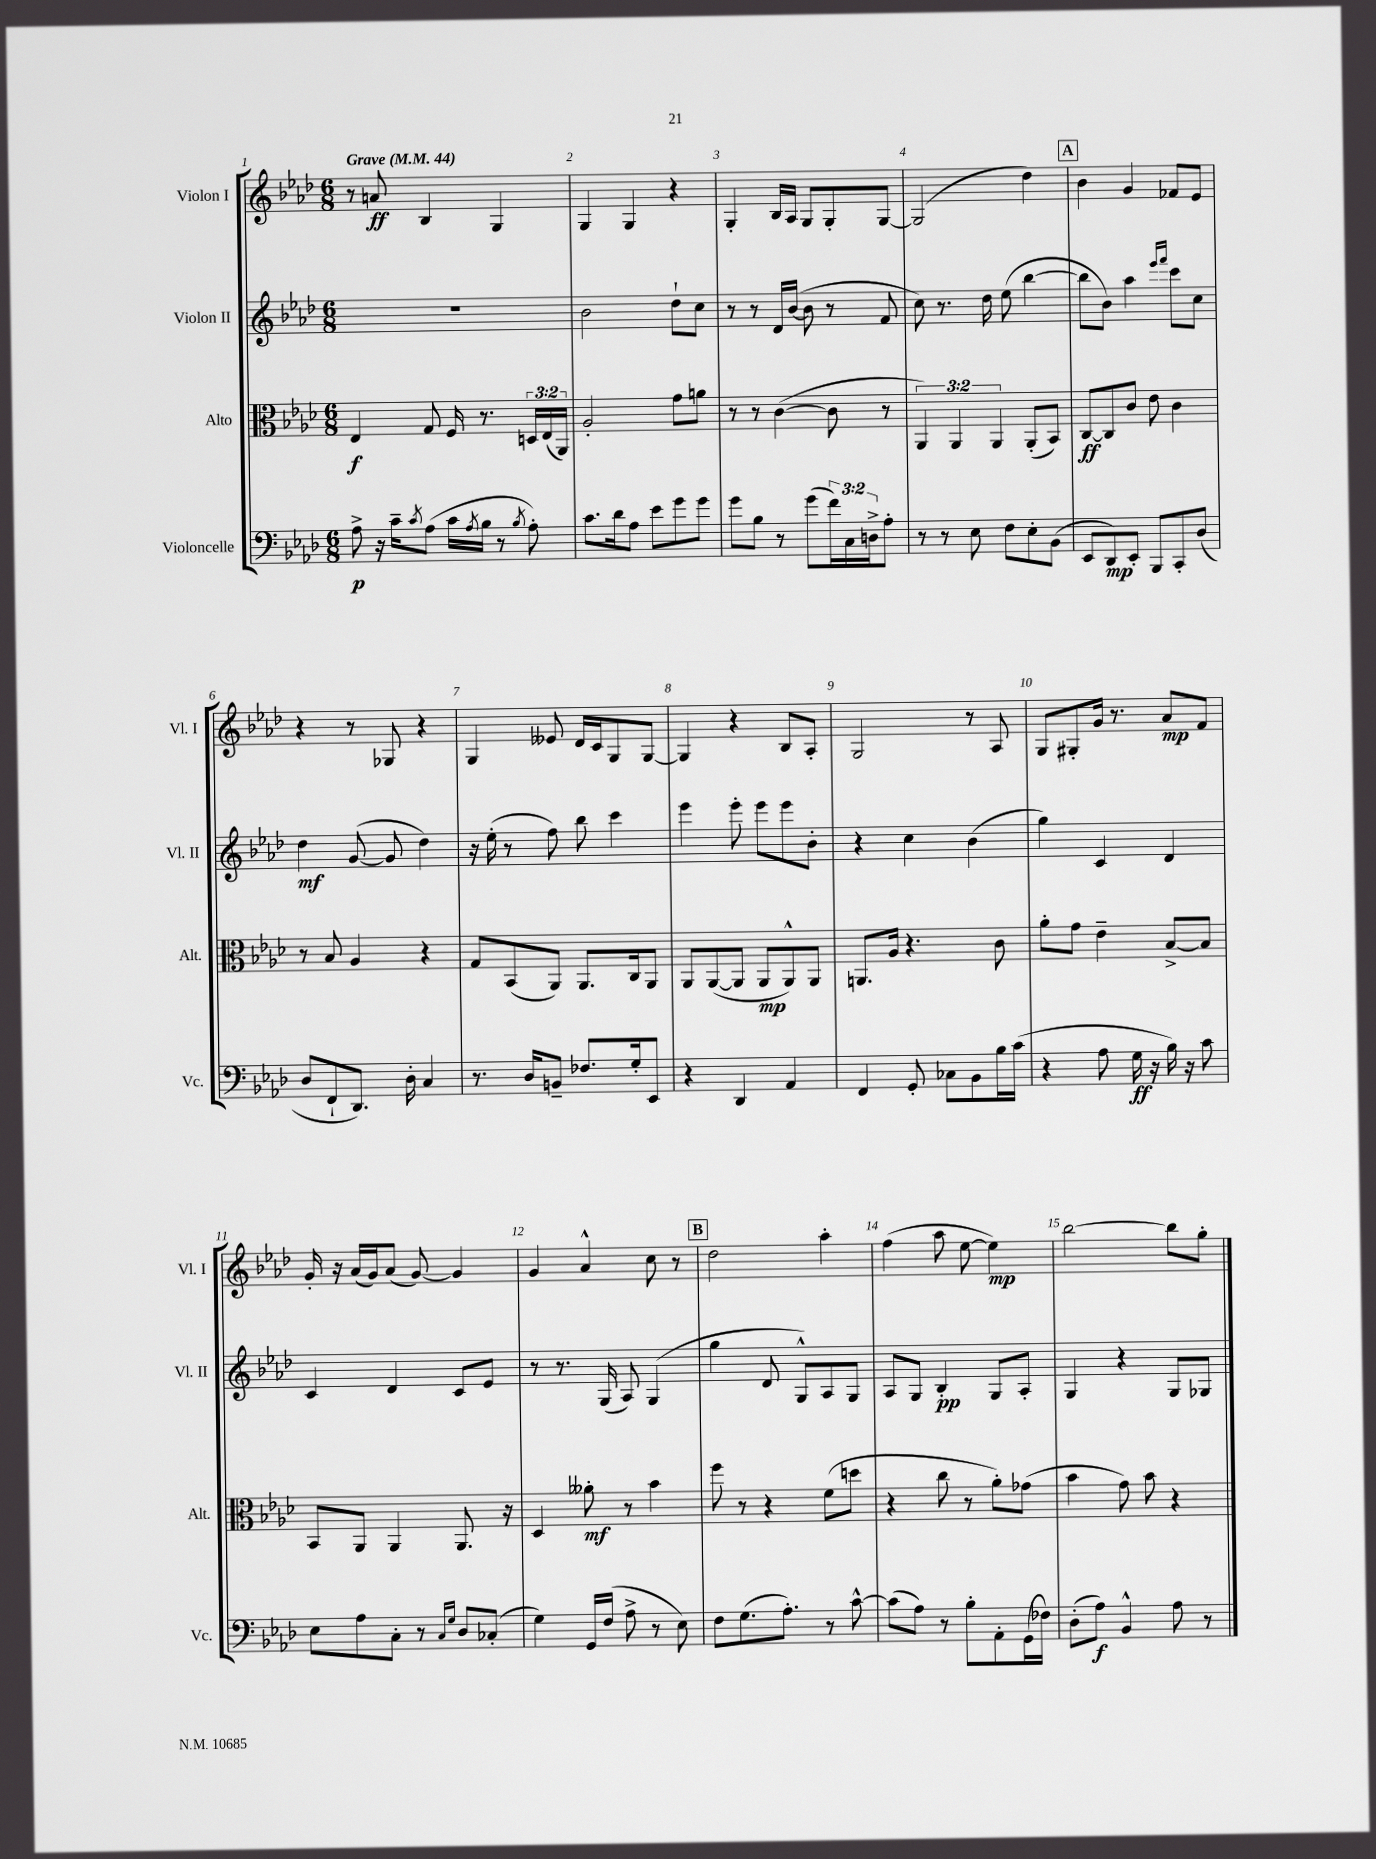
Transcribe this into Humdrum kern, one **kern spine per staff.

**kern	**dynam	**kern	**dynam	**kern	**dynam	**kern	**dynam
*part4	*part4	*part3	*part3	*part2	*part2	*part1	*part1
*staff4	*staff4	*staff3	*staff3	*staff2	*staff2	*staff1	*staff1
*I"Violoncelle	*	*I"Alto	*	*I"Violon II	*	*I"Violon I	*
*I'Vc.	*	*I'Alt.	*	*I'Vl. II	*	*I'Vl. I	*
*clefF4	*	*clefC3	*	*clefG2	*	*clefG2	*
*k[b-e-a-d-]	*	*k[b-e-a-d-]	*	*k[b-e-a-d-]	*	*k[b-e-a-d-]	*
*M6/8	*	*M6/8	*	*M6/8	*	*M6/8	*
*MM44	*	*MM44	*	*MM44	*	*MM44	*
=1	=1	=1	=1	=1	=1	=1	=1
!	!	!	!	!	!	!LO:TX:a:B:t=Grave	!
8A-^\	p	4E-/	f	2.r	.	8r	.
16r	.	.	.	.	.	8an/	ff
16c~\KL	.	.	.	.	.	.	.
8qc/	.	.	.	.	.	.	.
(8A-\J	.	8G/	.	.	.	4B-/	.
16c\LL	.	16F/	.	.	.	.	.
8qA-/	.	.	.	.	.	.	.
16B-\JJ	.	8.r	.	.	.	.	.
8r	.	.	.	.	.	4G/	.
8qB-/	.	.	.	.	.	.	.
8A-'\)	.	24Dn/LL	.	.	.	.	.
.	.	(24E-/	.	.	.	.	.
.	.	24AA-/JJ)	.	.	.	.	.
=2	=2	=2	=2	=2	=2	=2	=2
8.c\L	.	2A-'/	.	2b-\	.	4G/	.
16d-\k	.	.	.	.	.	.	.
8A-\J	.	.	.	.	.	4G/	.
8e-\L	.	.	.	.	.	.	.
8g\	.	8g\L	.	8dd-`\L	.	4r	.
8g\J	.	8an\J	.	8cc\J	.	.	.
=3	=3	=3	=3	=3	=3	=3	=3
8g\L	.	8r	.	8r	.	4G'/	.
8B-\J	.	8r	.	8r	.	.	.
8r	.	([4c\	.	16d-/LL	.	16B-/LL	.
.	.	.	.	([16b-/JJ	.	16A-/JJ	.
(8g\L	.	.	.	8b-\]	.	8G/L	.
24f\L)	.	8c\]	.	8r	.	8G'/	.
24C\	.	.	.	.	.	.	.
24Dn^\J	.	.	.	.	.	.	.
8A-'\J	.	8r	.	8f/	.	[8G/J	.
=4	=4	=4	=4	=4	=4	=4	=4
8r	.	6AA-/)	.	8cc\)	.	(2G/]	.
8r	.	.	.	8.r	.	.	.
.	.	6AA-/	.	.	.	.	.
8E-\	.	.	.	.	.	.	.
.	.	.	.	16dd-\	.	.	.
.	.	6AA-/	.	.	.	.	.
8F\L	.	.	.	(8ee-\	.	.	.
8E-'\	.	(8AA-'/L	.	[4bb-\	.	4dd-\)	.
(8BB-\J	.	8BB-/J)	.	.	.	.	.
!!LO:REH:place=s1:t=A
=5	=5	=5	=5	=5	=5	=5	=5
8EE-/L	.	[8C/L	ff	8bb-\L]	.	4b-\	.
8DD-/)	mp	8C/]	.	8b-\J)	.	.	.
8EE-'/J	.	8c/J	.	4aa-\	.	4g/	.
8BBB-/L	.	8e-\	.	.	.	.	.
.	.	.	.	16qqeee-/LL	.	.	.
.	.	.	.	16qqfff/JJ	.	.	.
8CC'/	.	4c\	.	8ccc\L	.	8f-X/L	.
(8D-/J	.	.	.	8cc\J	.	8e-/J	.
!!LO:LB:g=z
=6	=6	=6	=6	=6	=6	=6	=6
8D-/L	.	8r	.	4dd-\	mf	4r	.
8FF`/	.	8B-/	.	.	.	.	.
8.DD-/J)	.	4A-/	.	([8g/	.	8r	.
.	.	.	.	8g/]	.	8G-X/	.
16D-'\	.	.	.	.	.	.	.
4C/	.	4r	.	4dd-\)	.	4r	.
=7	=7	=7	=7	=7	=7	=7	=7
8.r	.	8G/L	.	16r	.	4G/	.
.	.	.	.	(16ee-'\	.	.	.
.	.	(8BB-/	.	8r	.	.	.
16D-/KL	.	.	.	.	.	.	.
8BBn~/J	.	8AA-/J)	.	8ff\)	.	8e--X/	.
8.F-X/L	.	8.AA-/L	.	8bb-\	.	16d-/LL	.
.	.	.	.	.	.	16c/J	.
.	.	.	.	4ccc\	.	8G/	.
16G'/k	.	16C/k	.	.	.	.	.
8EE-/J	.	8AA-/J	.	.	.	[8G/J	.
=8	=8	=8	=8	=8	=8	=8	=8
4r	.	8AA-/L	.	4eee-\	.	4G/]	.
.	.	([8AA-/	.	.	.	.	.
4DD-/	.	8AA-/J]	.	8eee-'\	.	4r	.
.	.	8AA-/L	mp	8eee-\L	.	.	.
4AA-/	.	8AA-^^/)	.	8eee-\	.	8B-/L	.
.	.	8AA-/J	.	8b-'\J	.	8A-'/J	.
=9	=9	=9	=9	=9	=9	=9	=9
4FF/	.	8.AAn/L	.	4r	.	2G/	.
.	.	16A-/Jk	.	.	.	.	.
8GG'/	.	4.r	.	4cc\	.	.	.
8C-X\L	.	.	.	.	.	.	.
8BB-\	.	.	.	(4b-\	.	8r	.
16B-\L	.	8c\	.	.	.	8A-/	.
(16c\JJ	.	.	.	.	.	.	.
=10	=10	=10	=10	=10	=10	=10	=10
4r	.	8a-'\L	.	4gg\)	.	8G/L	.
.	.	8g\J	.	.	.	8G#X'/	.
8A-\	.	4e-~\	.	4c/	.	16g/Jk	.
.	.	.	.	.	.	8.r	.
16G\	ff	.	.	.	.	.	.
16r	.	.	.	.	.	.	.
16B-\)	.	[8B-^/L	.	4d-/	.	8a-/L	mp
16r	.	.	.	.	.	.	.
8c\	.	8B-/J]	.	.	.	8f/J	.
!!LO:LB:g=z
=11	=11	=11	=11	=11	=11	=11	=11
8E-\L	.	8BB-/L	.	4c/	.	16g'/	.
.	.	.	.	.	.	16r	.
8A-\	.	8AA-/J	.	.	.	(16a-/LL	.
.	.	.	.	.	.	16g/J)	.
8C'\J	.	4AA-/	.	4d-/	.	(8a-/J	.
8r	.	.	.	.	.	[8g/)	.
16qqC/LL	.	.	.	.	.	.	.
16qqG/JJ	.	.	.	.	.	.	.
8D-/L	.	8.AA-/	.	8c/L	.	4g/]	.
(8C-X'/J	.	.	.	8e-/J	.	.	.
.	.	16r	.	.	.	.	.
=12	=12	=12	=12	=12	=12	=12	=12
4G\)	.	4D-/	.	8r	.	4g/	.
.	.	.	.	8.r	.	.	.
16GG/LL	.	8a--X'\	mf	.	.	4a-^^/	.
(16F/JJ	.	.	.	(16G/	.	.	.
8A-^\	.	8r	.	8A-/)	.	.	.
8r	.	4b-\	.	(4G/	.	8cc\	.
8E-\)	.	.	.	.	.	8r	.
!!LO:REH:place=s1:t=B
=13	=13	=13	=13	=13	=13	=13	=13
8F\L	.	8ff\	.	4gg\	.	2dd-\	.
(8.G\	.	8r	.	.	.	.	.
.	.	4r	.	8d-/	.	.	.
8.A-'\J)	.	.	.	.	.	.	.
.	.	.	.	8G^^/L)	.	.	.
8r	.	(8f\L	.	8A-/	.	4aa-'\	.
[8c^^\	.	8ddn\J	.	8G/J	.	.	.
=14	=14	=14	=14	=14	=14	=14	=14
(8c\L]	.	4r	.	8A-/L	.	(4ff\	.
8A-\J)	.	.	.	8G/J	.	.	.
8r	.	8cc\	.	4B-'/	pp	8aa-\	.
8B-'\L	.	8r	.	.	.	[8ee-\	.
8AA-'\	.	8a-'\L)	.	8G/L	.	4ee-\])	mp
(16GG\L	.	(8g-X\J	.	8A-'/J	.	.	.
16F-X\JJ)	.	.	.	.	.	.	.
=15	=15	=15	=15	=15	=15	=15	=15
(8D-'\L	.	4b-\	.	4G/	.	[2bb-\	.
8A-\J)	f	.	.	.	.	.	.
4BB-^^/	.	8g\)	.	4r	.	.	.
.	.	8b-\	.	.	.	.	.
8A-\	.	4r	.	8G/L	.	8bb-\L]	.
8r	.	.	.	8G-X/J	.	8gg'\J	.
==	==	==	==	==	==	==	==
*-	*-	*-	*-	*-	*-	*-	*-
